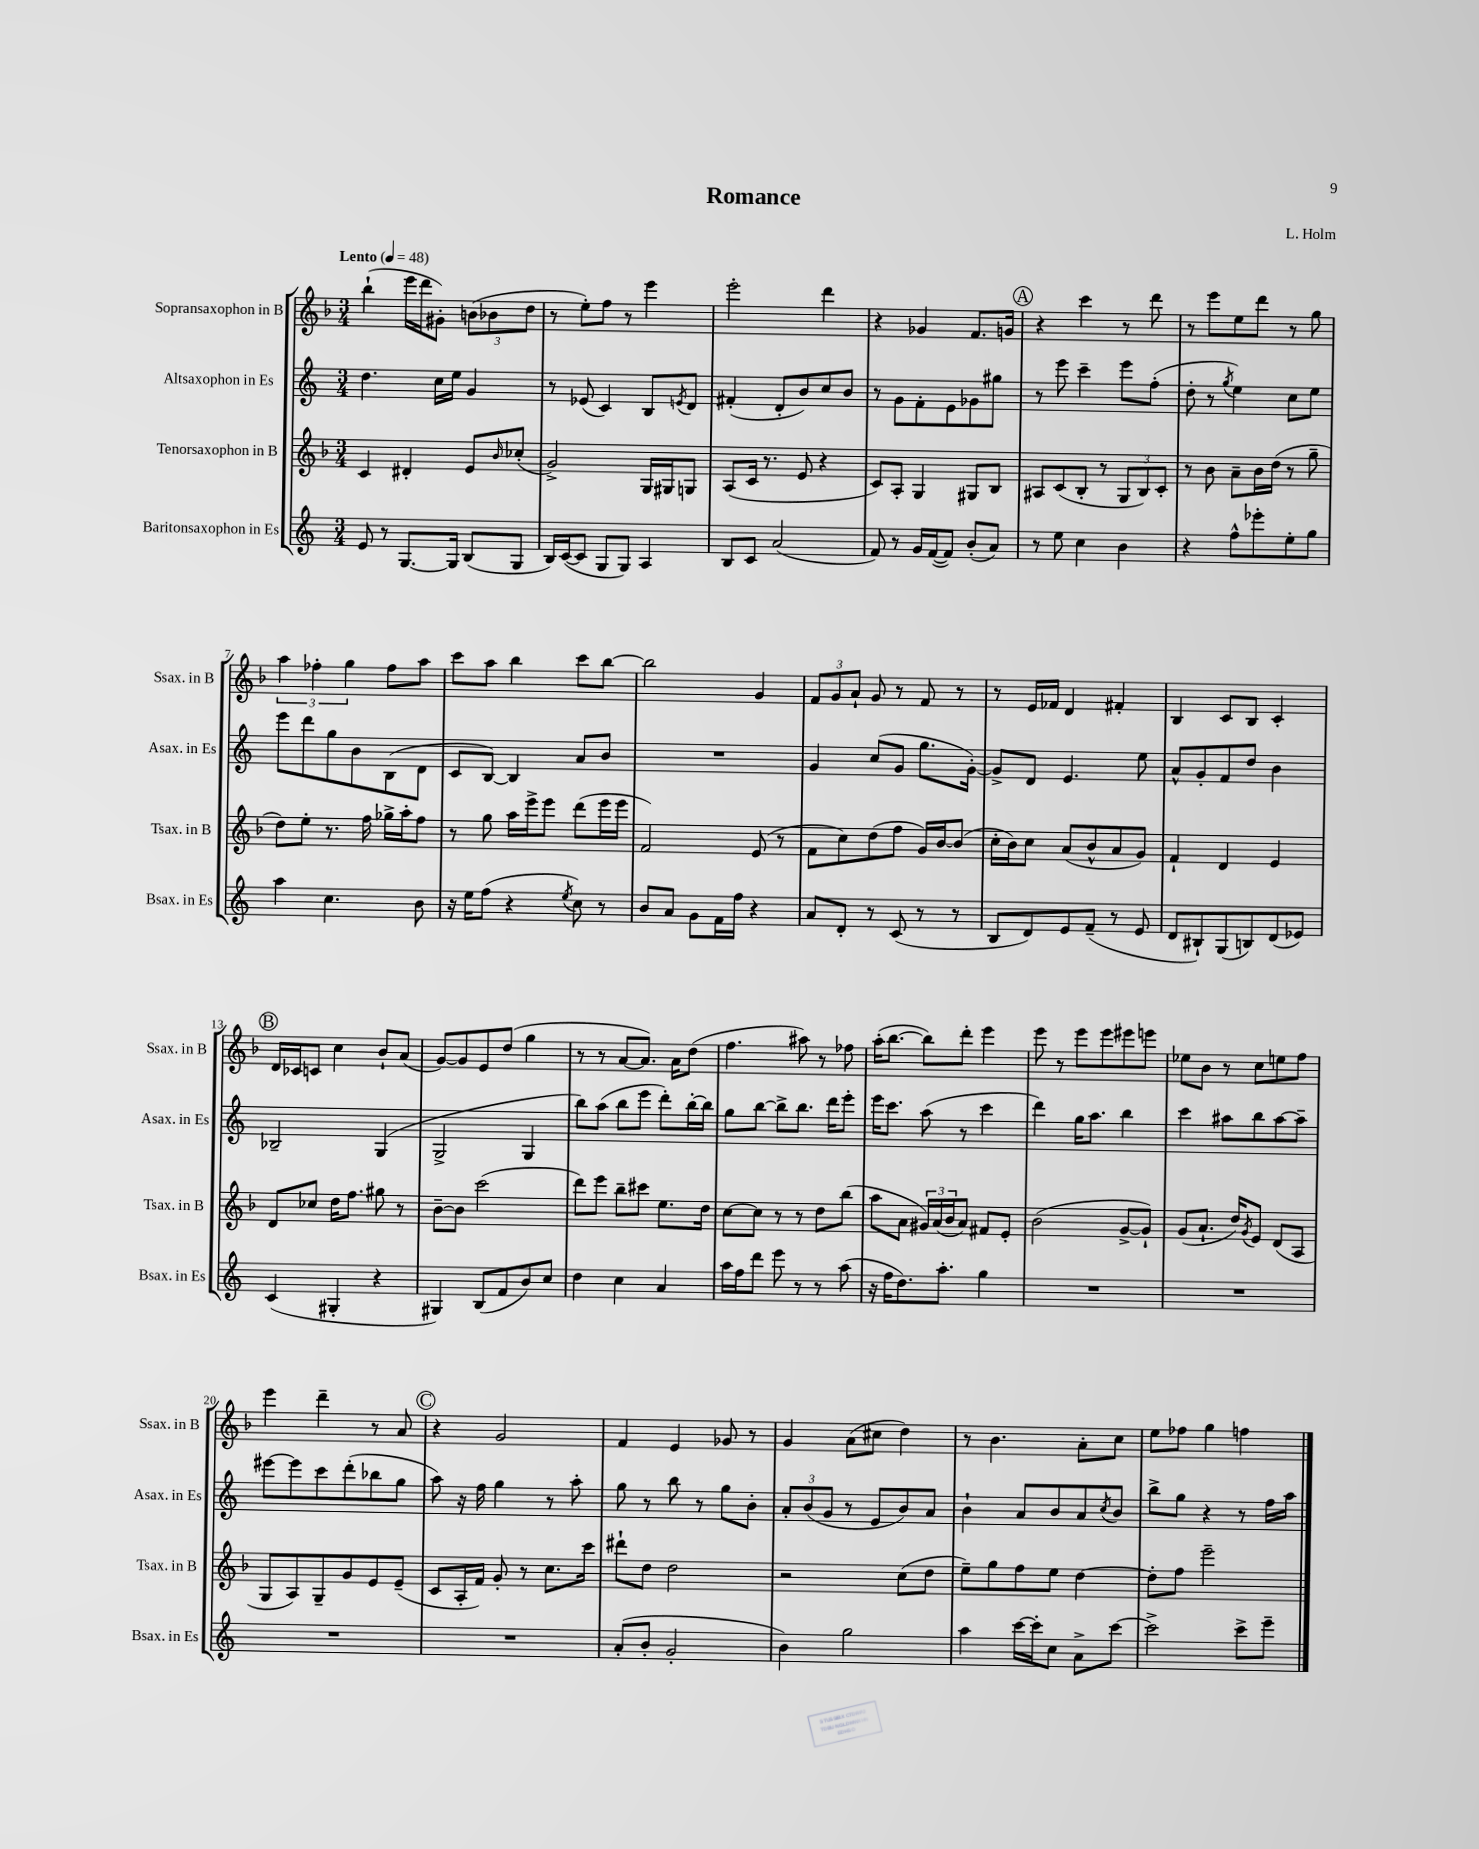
\header { title = "Romance" composer = "L. Holm" }
<<
\new StaffGroup <<
\new Staff = "s0" \with { instrumentName = "Sopransaxophon in B" shortInstrumentName = "Ssax. in B" } {
    \clef treble \key f \major \numericTimeSignature \time 3/4 \tempo "Lento" 4 = 48
    bes''4-!( e'''16 d'''16 gis'8-.) \tuplet 3/2 { b'8( bes'8 d''8 } |
    r8 e''8-.) f''8 r8 e'''4 |
    e'''2-. d'''4 |
    r4 ges'4 f'8. g'16 |
    \mark \markup { \circle "A" } r4 c'''4 r8 d'''8 |
    r8 e'''8 e''8 d'''8 r8 g''8 |
    \tuplet 3/2 { a''4 fes''4-. g''4 } fes''8 a''8 |
    c'''8 a''8 bes''4 c'''8 bes''8~ |
    bes''2 g'4 |
    \tuplet 3/2 { f'8 g'8 a'8-! } g'8 r8 f'8 r8 |
    r8 e'16 fes'16 d'4 fis'4-. |
    bes4 c'8 bes8 c'4-. |
    \mark \markup { \circle "B" } d'16 ces'16 c'8 c''4 bes'8-! a'8( |
    g'8~) g'8 e'8 d''8( g''4 |
    r8 r8 a'8~ a'8.) a'16 d''8( |
    f''4. ais''8) r8 fes''8 |
    a''16-.( bes''8.~ bes''8) d'''8-. e'''4 |
    e'''8 r8 e'''8 e'''8 eis'''8 e'''8 |
    ees''8 bes'8 r8 c''8 e''8 f''8 |
    e'''4 d'''4-- r8 a'8 |
    \mark \markup { \circle "C" } r4 g'2 |
    f'4 e'4 ges'8 r8 |
    g'4 a'8( cis''8 d''4) |
    r8 bes'4. a'8-. c''8 |
    e''8 fes''8 g''4 f''4 \bar "|." |
}
\new Staff = "s1" \with { instrumentName = "Altsaxophon in Es" shortInstrumentName = "Asax. in Es" } {
    \clef treble \key c \major \numericTimeSignature \time 3/4
    d''4. c''16 e''16 g'4 |
    r8 ees'8( c'4) b8 \acciaccatura { e'8 } d'8 |
    fis'4-.( d'8-. b'8) c''8 b'8 |
    r8 g'8 f'8-. e'8 ges'8 gis''8 |
    \mark \markup { \circle "A" } r8 e'''8 c'''4-- e'''8 f''8-.( |
    d''8-. r8 \acciaccatura { g''8 } e''4) c''8 e''8 |
    e'''8 d'''8 g''8 b'8 b8( d'8 |
    c'8 b8~) b4 a'8 b'8 |
    R2. |
    g'4 c''8( g'8 g''8. g'16~-.) |
    g'8-> d'8 e'4. e''8 |
    a'8-^ g'8-. f'8 d''8 b'4 |
    \mark \markup { \circle "B" } bes2-- g4( |
    g2-> g4 |
    b''8) a''8( b''8 e'''8 d'''8-.) b''16~-. b''16 |
    g''8 b''8~ b''8-> b''8. d'''16 e'''8-. |
    e'''16 c'''8. a''8( r8 c'''4 |
    d'''4) g''16 a''8. b''4 |
    c'''4 ais''8 b''8 ais''8~ ais''8-- |
    eis'''8~ eis'''8 c'''8 d'''8-.( bes''8 g''8 |
    \mark \markup { \circle "C" } a''8) r16 f''16 g''4 r8 a''8-. |
    g''8 r8 b''8 r8 g''8 b'8-. |
    \tuplet 3/2 { a'8-. b'8( g'8 } r8 e'8 b'8) a'8 |
    b'4-! a'8 b'8 a'8 \acciaccatura { c''8 } b'8 |
    b''8-> g''8 r4 r8 f''16 a''16 \bar "|." |
}
\new Staff = "s2" \with { instrumentName = "Tenorsaxophon in B" shortInstrumentName = "Tsax. in B" } {
    \clef treble \key f \major \numericTimeSignature \time 3/4
    c'4 dis'4-. e'8 \grace { bes'16 } ces''8-.( |
    g'2->) g16 gis16 g8 |
    a8( c'16 r8. e'8 r4 |
    c'8) a8-. g4 gis8 bes8 |
    \mark \markup { \circle "A" } ais8 c'8( bes8-. r8 \tuplet 3/2 { g8 bes8) c'8-. } |
    r8 bes'8 a'8-- bes'16 d''16( r8 g''8-- |
    d''8) e''8-. r8. f''16 ges''16-> a''16-. f''8 |
    r8 g''8 a''16 e'''16-> e'''8 d'''8( e'''16 e'''16 |
    f'2) e'8( r8 |
    f'8 c''8) d''8( f''8 g'16) bes'16~ bes'8( |
    c''16-. bes'16) c''8 a'8( bes'8-^ a'8 g'8) |
    f'4-! d'4 e'4 |
    \mark \markup { \circle "B" } d'8 ces''8 d''16 f''8. gis''8 r8 |
    bes'8~-- bes'8 c'''2( |
    d'''8) e'''8 bes''8-- cis'''8 e''8. d''16 |
    c''8~ c''8 r8 r8 d''8 bes''8( |
    a''8 a'8 \tuplet 3/2 { gis'16) a'16( bes'16 } a'8) fis'8 e'8-. |
    bes'2( g'8~-> g'8-!) |
    g'8( a'8.-! d''16) \acciaccatura { g'8 } e'8 d'8( a8 |
    g8 a8) g8-- g'8 e'8 e'8--( |
    \mark \markup { \circle "C" } c'8 a16-. f'16) g'8-. r8 c''8. c'''16 |
    dis'''8-! d''8 d''2 |
    r2 c''8( d''8 |
    e''8--) g''8 f''8 e''8 d''4~ |
    d''8-. f''8 e'''2-- \bar "|." |
}
\new Staff = "s3" \with { instrumentName = "Baritonsaxophon in Es" shortInstrumentName = "Bsax. in Es" } {
    \clef treble \key c \major \numericTimeSignature \time 3/4
    e'8 r8 g8.~ g16 b8( g8 |
    b16) c'16~( c'8 g8 g8) a4 |
    b8 c'8 a'2( |
    f'8) r8 g'16 f'16~( f'8) b'8-.( a'8) |
    \mark \markup { \circle "A" } r8 e''8 c''4 b'4 |
    r4 f''8-^ ees'''8-. e''8-. g''8 |
    a''4 c''4. b'8 |
    r16 e''16 f''8( r4 \acciaccatura { e''8 } c''8) r8 |
    b'8 a'8 g'8 f'16 f''16 r4 |
    a'8 d'8-. r8 c'8( r8 r8 |
    b8 d'8) e'8 f'8--( r8 e'8 |
    d'8 bis8-!) g8( b8) d'8( ees'8) |
    \mark \markup { \circle "B" } c'4( gis4-. r4 |
    gis4) b8( f'8 b'8) c''8 |
    d''4 c''4 a'4 |
    a''16 f''16 d'''8 e'''8 r8 r8 a''8( |
    r16 f''16 d''8.) a''8.-. g''4 |
    R2. |
    R2. |
    R2. |
    \mark \markup { \circle "C" } R2. |
    a'8-.( b'8-. g'2-. |
    b'4) g''2 |
    a''4 c'''16~ c'''16-. c''8 a'8-> c'''8~ |
    c'''2-> c'''8-> e'''8-- \bar "|." |
}
>>
>>
